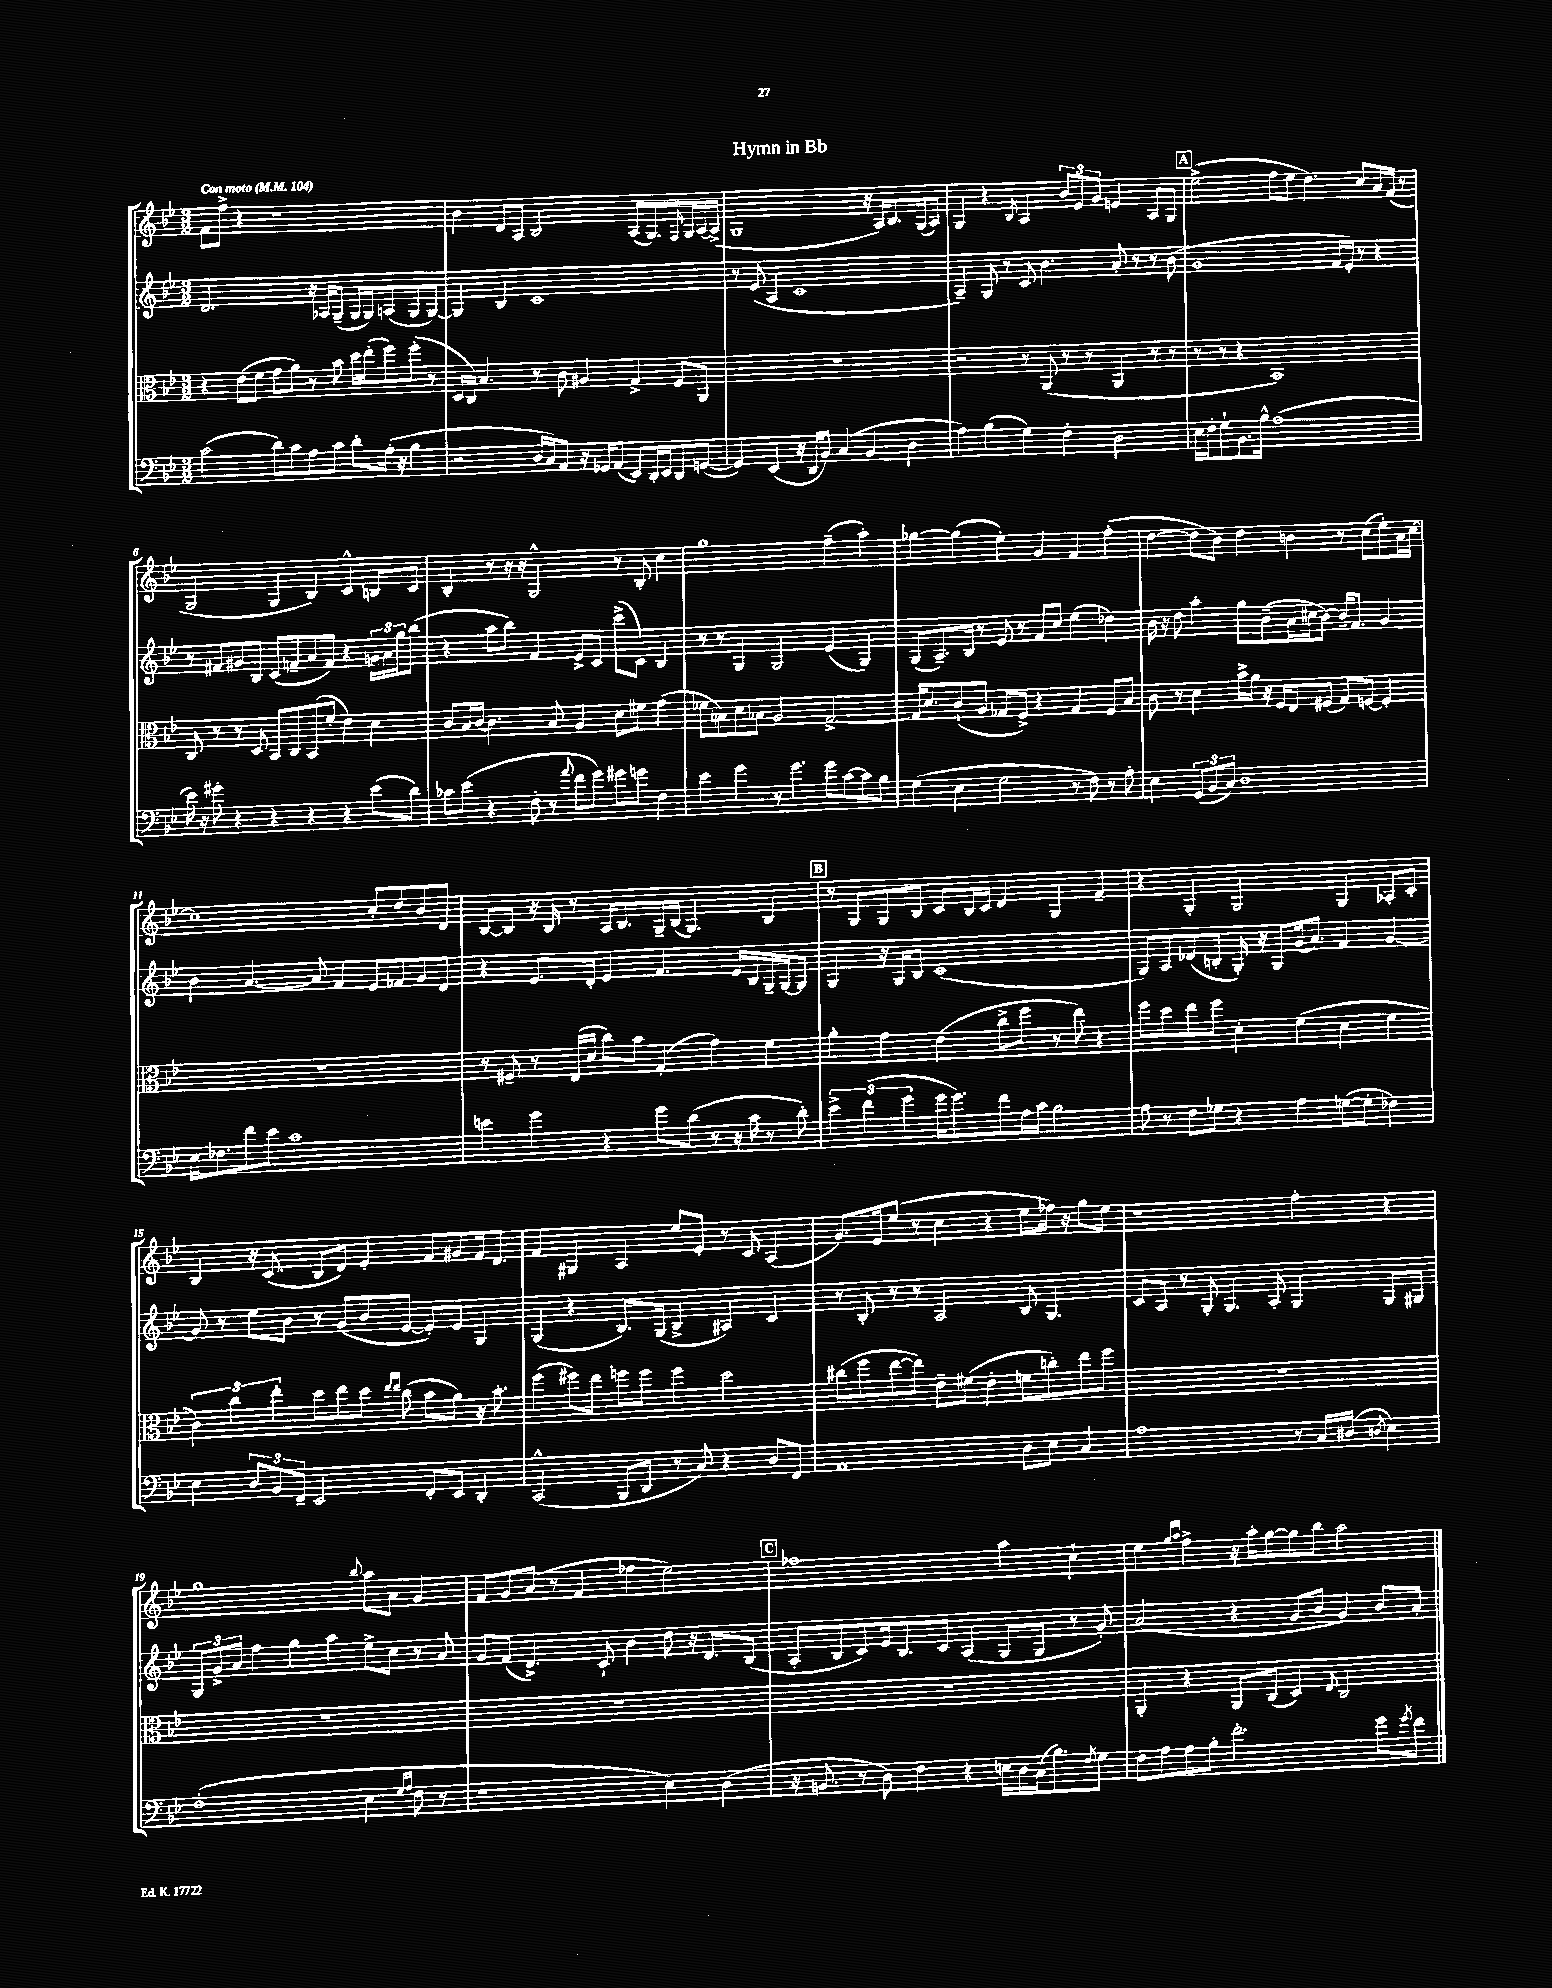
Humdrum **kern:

**kern	**kern	**kern	**kern
*staff4	*staff3	*staff2	*staff1
*clefF4	*clefC3	*clefG2	*clefG2
*k[b-e-]	*k[b-e-]	*k[b-e-]	*k[b-e-]
*M3/2	*M3/2	*M3/2	*M3/2
*MM104	*MM104	*MM104	*MM104
(2c\	4r	2.d/	8f\L
.	.	.	8ff^\J
.	(8e-\L	.	4r
.	8f\J	.	.
8d\L)	8g\L	.	1r
8c\	8a\J)	.	.
8A\	8r	16r	.
.	.	16A-/LK	.
8c\J	8b-\	(8G~/J	.
8d'\L	16dd\LL	16G/LL	.
.	(16ee-'\J	16G/J)	.
(16A'\Jk	8ff\)	(8A/	.
16r	.	.	.
4B-\	(8ff'\J	8G/	.
.	8r	[8G/J)	.
=	=	=	=
2r	16D/LL	4G/]	4b-\
.	16C/JJ)	.	.
.	4.B-/	.	.
.	.	4B-/	8d/L
.	.	.	8A/J
16D/LL	8r	1c	2B-/
16C/J)	.	.	.
8AA/J	8c\	.	.
16r	4A#/	.	.
16GG-/LK	.	.	.
(8AA/J	.	.	.
8EE-/L)	4G^/	.	(8A/L
16DD'/L	.	.	8.G/)
16EE-/J	.	.	.
8DD/	8F/L	.	.
.	.	.	16qqF/
.	.	.	16G/L
([8GG/J	8AA/J	.	[16A/
.	.	.	(16A^/]JJ
=	=	=	=
4GG/])	1.r	8r	1G
.	.	(8e-/	.
(4EE-/	.	4A/	.
16r	.	1c	.
16DD/LK	.	.	.
8BB-/J)	.	.	.
(4C/	.	.	.
4BB-/	.	.	16r
.	.	.	16A/LK)
.	.	.	8.B-/
4D\	.	.	.
.	.	.	(16G/k
.	.	.	8A/J)
=	=	=	=
4A\)	2r	4A~/)	4G/
(4B-\	.	8G/	4r
.	.	8r	.
.	.	.	8qB-/
4G\)	8r	8c/	4A/
.	(8AA/	4.b-\	.
4F'\	8r	.	12b-/L
.	.	.	12e-/
.	8r	.	.
.	.	.	12g/J
2D\	4AA/	8a'/	4e/
.	.	8r	.
.	8r	8r	8A/L
.	8r	(8b-\	8G/J
=	=	=	=
16E-\LL	8r	1g	(2ee-^\
16F'\J	.	.	.
8G`\	8r	.	.
8.BB-\	4r	.	.
16B-^^\Jk	.	.	.
(1A	1BB-)	.	8ff\L
.	.	.	8ee-\J
.	.	.	4.dd\)
.	.	16f/LL	.
.	.	16e-'/JJ)	.
.	.	8r	8cc/L
.	.	4r	16a/L
.	.	.	(16f/JJ
.	.	.	8r
=	=	=	=
16e-\)	8C/	8r	2G/
16r	.	.	.
8g#'\	8r	8f#/L	.
4r	8r	8g#/	.
.	8D/	8B-/J	.
4r	8BB-/L	(8c/L	4G/
.	8C/	8f~/	.
4r	(8BB-/	8a/	4B-/)
.	8f'/J	8f/J)	.
4r	4e-\)	4r	4c^^/
(8e-\L	4d\	24g\LL	8B/L
.	.	24a\	.
.	.	24gg\J	.
8d\J)	.	(8bb-\J	8c/J
=	=	=	=
8c-\L	8c/L	4r	4B-'/
(8e-\J	16B-/L	.	.
.	[16c/JJ	.	.
4r	4.c\]	8aa\L	8r
.	.	8bb-\J)	16r
.	.	.	16r
8F'\	.	4f/	2G^^/
8r	8B-/	.	.
8qqa/	.	.	.
8f\L	4A/	8e-^/L	.
8g\J)	.	8c/J	.
8g#\L	8d\L	(8ccc^\L	8r
8g\J	8f#\J	8c\J)	8B-'/
4F\	(4g\	4B-/	4cc\
=	=	=	=
4e-\	8f-\L	8r	1gg
.	8B\)	8r	.
4g\	8d\	4G/	.
.	8B-\J	.	.
8r	2A/	2G/	.
4.g\	.	.	.
8g\L	[2G^/	(4e-/	(4ff~\
[8c\	.	.	.
8c\]	.	4G/)	4aa'\)
8B-\J	.	.	.
=	=	=	=
(4G\	16G/]LK	(8G/L	[4gg-\
.	8.d/	.	.
.	.	8.A~/)	.
4E-\	(8c`/	.	(4gg-\]
.	.	16B-/Jk	.
.	8A/J	8r	.
2G\	8G-/L	8e-/	4ee-'\)
.	8F^/J)	8r	.
.	4r	8f/L	4g/
.	.	8cc/J	.
8r	4G-/	(4ee-\	4f/
8F\)	.	.	.
8r	8F/L	4dd-\)	(4ff'\
8A'\	8B-/J	.	.
=	=	=	=
4E-\	8c\	16b-\	[4dd\
.	.	16r	.
.	8r	8dd\	.
(12GG/L	4d\	4aa'\	8dd\]L
12BB-/	.	.	.
.	.	.	8b-\J)
12C/J)	.	.	.
1D	16b-^\LL	8gg\L	4dd\
.	16a\JJ	.	.
.	16r	(8b-~\	.
.	16F/LK	.	.
.	8E-/	16a\L	4b\
.	.	16cc#\J	.
.	(8F#/J	[8b-\J)	.
.	8G/L)	16b-~/]LK	8r
.	.	8.f/J	.
.	[8F/J	.	(8cc\L
.	4F'/]	4g/	8ee-'\)
.	.	.	16a\L
.	.	.	[16cc\JJ
=	=	=	=
16E-\LK	1.r	4b-\	1cc]
8.F-\	.	.	.
8f\	.	[4.a/	.
8e-\J	.	.	.
1c	.	.	.
.	.	8a/]	.
.	.	4f/	.
.	.	8e-/L	8cc'/L
.	.	8f-/	8dd/
.	.	8g/	8b-/
.	.	8d/J	8d/J
=	=	=	=
4e\	8r	4r	[8B-/L
.	8F#~/	.	8B-/]J
4g\	8r	8.e-/L	16r
.	.	.	16B-/
.	(16E-/LL	.	8r
.	16d/JJ	16d'/Jk	.
4r	8cc\L)	4e-/	16A/LK
.	.	.	8.B-/
.	8b-\J	.	.
8g\L	(4G'/	4.f/	16G~/L
.	.	.	(16B-/JJ
(8d\J	.	.	4.G/)
8r	4g\)	.	.
16r	.	16e-/LL	.
16c\	.	16B-/	.
8r	4f\	16G~/	4B-/
.	.	[16G/J	.
8d'\)	.	8G/]J	.
=	=	=	=
6e-^\	4a'\	4G/	8r
.	.	.	8G/L
(6f\	.	.	.
.	4g\	16r	8G/
.	.	16G/LK	.
6g\	.	.	.
.	.	8B-/J	8B-/J
16g\LK	(4e-\	(1c	8c/L
8.g\)	.	.	.
.	.	.	16B-/L
.	.	.	16c/JJ
8f\	8cc^\L	.	4d/
16A\L	8ff\J	.	.
16c\JJ	.	.	.
2B-\	8r	.	4G/
.	8ee-\)	.	.
.	4r	.	4f~/
=	=	=	=
8A\	8ff\L	8G/L)	4r
8r	8dd\	8A/	.
8F\L	8ee-\	(8d-/	4G'/
8G-\J	8ff\J	8B'/J	.
4r	4d'\	16G'/)	2G/
.	.	16r	.
.	.	8G/L	.
4A\	(4f\	(16g/k	.
.	.	8.a/J)	.
([8G\L	4d\	4f/	4G/
8G'\]J	.	.	.
4F-\)	4f\	[4g/	8A-'/L
.	.	.	8c'/J
=	=	=	=
4E-\	6c\)	8g/]	4B-/
.	.	8r	.
.	6cc\	.	.
12D/L	.	8ee-\L	16r
.	.	.	(8.c/
12BB-/	6ee-'\	.	.
.	.	8b-\J	.
12FF~/J	.	.	.
2EE-/	8dd\L	8r	8B-/L
.	8ee-\	(8g/L	8d/J)
.	8dd\J	8b-/	4e-'/
.	16qqee-/LL	.	.
.	16qqee-/JJ	.	.
.	(8cc\	[8e-/J	.
8FF'/L	8b-\L	8e-'/]L)	8f/L
8EE-/J	8a\J)	8e-/J	8g#/
4DD'/	16r	4G/	16f/k
.	8.b-'\	.	8.d/J
=	=	=	=
(2CC^^/	(4ff\	(4G/	4f/
.	8ff#\L)	4r	4G#/
.	8ee-\J	.	.
8BBB-/L	8ff\L	8.B-/L)	4A/
8DD/J	8ff\J	.	.
.	.	(16G/Jk	.
8r	4ff\	4B-^/	8ee-/L
8C/)	.	.	8e-'/J
4r	2dd\	4A#/)	8r
.	.	.	8c/
8D/L	.	4c/	(4A/
8FF/J	.	.	.
=	=	=	=
1AA	(8cc#\L	8r	8.g/L)
.	8ff\	8B-'/	.
.	.	.	16e-/k
.	[8ee-\	8r	(8ee-/J
.	8ee-\]J)	8r	8r
.	8e-~\L	2A/	4cc\
.	(8f#\J	.	.
.	4e-'\	.	4r
8D\L	8f\L	8B-/	8ee-\L
8E-\J	8cc'\)	4.G/	16ff-\Jk)
.	.	.	16r
4C/	8ee-\	.	8gg\L
.	8ff\J	.	8ee-\J
=	=	=	=
1A	1.r	8c/L	1r
.	.	8A/J	.
.	.	8r	.
.	.	8G'/	.
.	.	4.G/	.
.	.	8A'/	.
8r	.	4G/	4ff'\
16C/LL	.	.	.
(16D#/JJ	.	.	.
8qD/	.	.	.
4E-\)	.	8G/L	4r
.	.	8G#/J	.
=	=	=	=
(1F'	1.r	12G/L	1gg
.	.	12g^/	.
.	.	12a/J	.
.	.	4ff\	.
.	.	4gg\	.
.	.	4aa\	.
.	.	.	8qqbb-/
4E-\	.	8ee-^\L	8aa\L
.	.	8cc\J	8a\J
16qqG/LL	.	.	.
16qqA/JJ	.	.	.
8F\	.	8r	4g/
8r	.	8a/	.
=	=	=	=
1r	1.r	8g/L	8f/L
.	.	(8f/J	8g/
.	.	4.d^/)	(8a/J
.	.	.	8r
.	.	.	4f/
.	.	8c`/	.
.	.	4b-\	4ff-\
4E-\)	.	8dd\	2ee-\)
.	.	16r	.
.	.	8.d/L	.
(4D\	.	.	.
.	.	(8B-/J	.
=	=	=	=
16r	1.r	8A'/L	1ff-
8.BB/	.	.	.
.	.	8B-/	.
8r	.	8c/)	.
8D\)	.	16e-/k	.
.	.	8.B-/	.
4F\	.	.	.
.	.	8c/J	.
4r	.	(4A/	.
16E\LL	.	8G/L	4aa\
16D\	.	.	.
(16C\J	.	8G/J	.
8.B-\)	.	.	.
.	.	8r	4cc`\
8qF/	.	.	.
8G\J	.	8g'/)	.
=	=	=	=
8F\L	4AA'/	(2a/	4ee-\
8A\	.	.	.
.	.	.	16qqgg/LL
.	.	.	16qqaa/JJ
8A\	4r	.	4ff^\
8B-'\J	.	.	.
2.f'\	8AA/L	4r	16r
.	.	.	16aa'\LK
.	(8C/J	.	[8gg\
.	4D/)	8g/L	8gg\]
.	.	8b-/J	8bb-\J
.	8qqE-/	.	.
.	2C/	4g/)	2aa\
8g\L	.	8b-/L	.
8qg/	.	.	.
8f\J	.	8a'/J	.
==	==	==	==
*-	*-	*-	*-
